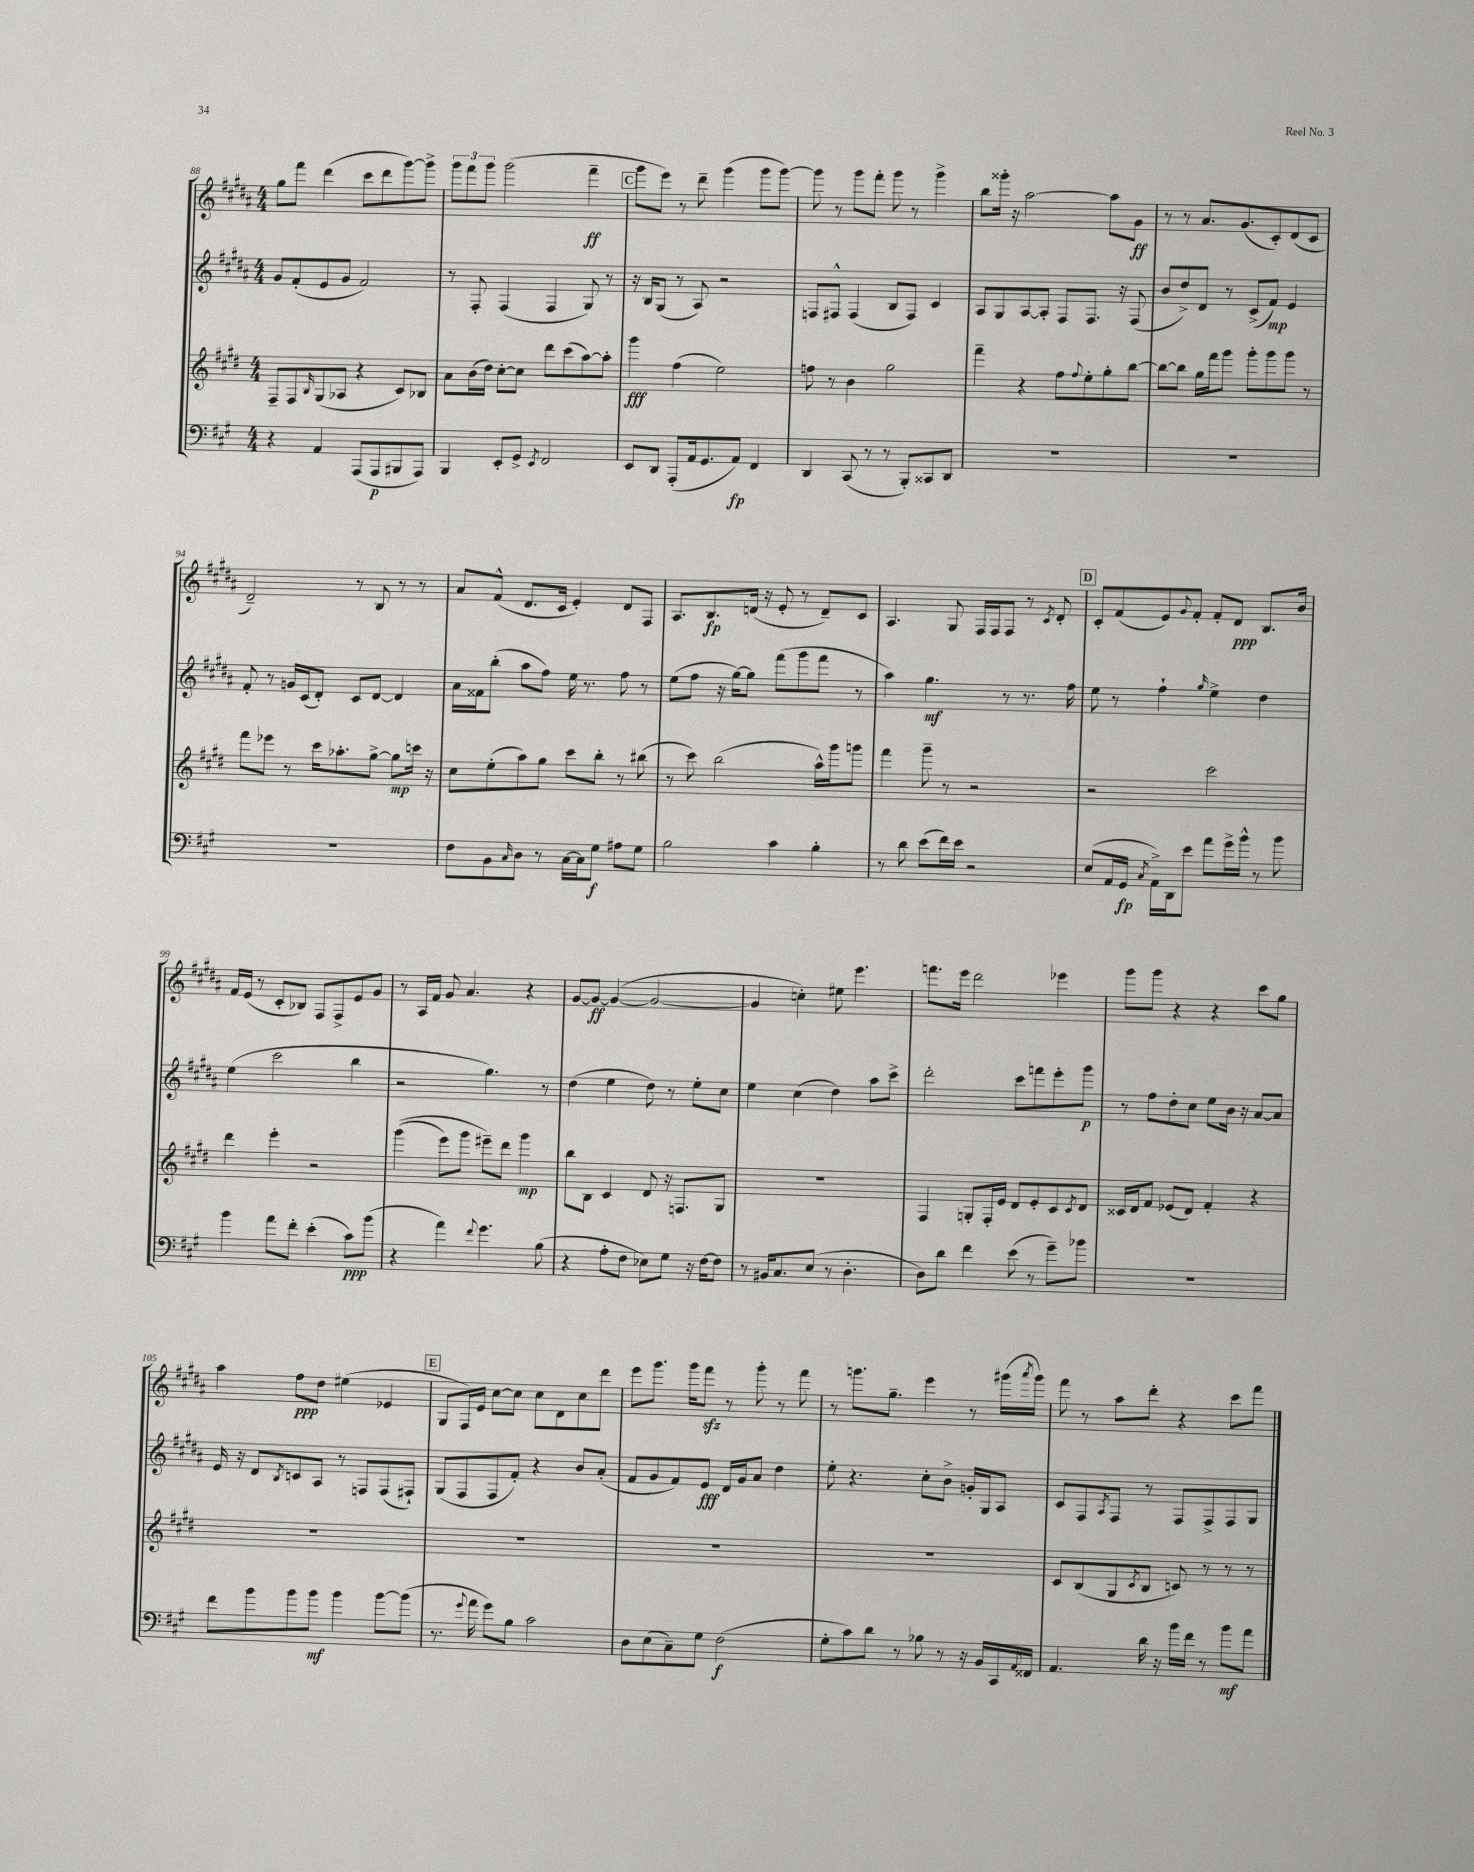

**kern	**dynam	**kern	**dynam	**kern	**dynam	**kern	**dynam
*part4	*part4	*part3	*part3	*part2	*part2	*part1	*part1
*staff4	*staff4	*staff3	*staff3	*staff2	*staff2	*staff1	*staff1
*clefF4	*	*clefG2	*	*clefG2	*	*clefG2	*
*k[f#c#g#]	*	*k[f#c#g#d#]	*	*k[f#c#g#d#a#]	*	*k[f#c#g#d#a#]	*
*M4/4	*	*M4/4	*	*M4/4	*	*M4/4	*
=88	=88	=88	=88	=88	=88	=88	=88
4r	.	8F#~/L	.	8g#/L	.	8gg#\L	.
.	.	8F#/	.	(8f#'/	.	8fff#\J	.
.	.	16qqB/	.	.	.	.	.
4AA/	.	(8G#/	.	8e/	.	(4ddd#\	.
.	.	8A-X/J	.	8g#/J	.	.	.
(8AAA/L	.	4r	.	2f#/)	.	8ccc#\L	.
8AAA/	p	.	.	.	.	8ddd#\	.
8BBB#X/	.	8c#/L)	.	.	.	[8ggg#\)	.
8AAA/J)	.	8B-X/J	.	.	.	8ggg#^\J]	.
=89	=89	=89	=89	=89	=89	=89	=89
4BBB/	.	8a\L	.	8r	.	12ggg#\L	.
.	.	.	.	.	.	12fff#\	.
.	.	(16b\L	.	8F#'/	.	.	.
.	.	.	.	.	.	12ggg#\J	.
.	.	16dd#\JJ)	.	.	.	.	.
8EE'/L	.	[8cc#'\L	.	(4F#/	.	(2ggg#\	.
8GG#^/J	.	8cc#\J]	.	.	.	.	.
8qEE/	.	.	.	.	.	.	.
2FF#/	.	8ddd#\L	.	4F#/	.	.	.
.	.	(8ccc#\	.	.	.	.	.
.	.	[8aa\)	.	8G#/)	.	4fff#~\	ff
.	.	8aa'\J]	.	8r	.	.	.
!!LO:REH:place=s1:t=C
=90	=90	=90	=90	=90	=90	=90	=90
8EE/L	.	4ggg#\	fff	16r	.	8ggg#\L	.
.	.	.	.	16B/KL	.	.	.
8DD/J	.	.	.	(8G#/J	.	8eee\J)	.
(8AAA'/L	.	(4ff#\	.	8r	.	8r	.
16AA/k	.	.	.	8A#/)	.	8ddd#~\	.
8.GG#/	.	.	.	.	.	.	.
.	.	2ee\)	.	2r	.	(4ggg#\	.
8AA/J)	fp	.	.	.	.	.	.
4FF#/	.	.	.	.	.	8ggg#\L	.
.	.	.	.	.	.	[8ggg#\J)	.
=91	=91	=91	=91	=91	=91	=91	=91
4DD/	.	8ffn\	.	8Fn/L	.	8ggg#\]	.
.	.	8r	.	8F#X^^/J	.	8r	.
(8CC#/	.	4b\	.	(4F#/	.	8ggg#\L	.
8r	.	.	.	.	.	8fff#'\J	.
8r	.	2gg#\	.	8B/L	.	8ggg#\	.
8BBB'/L)	.	.	.	8F#/J)	.	8r	.
8CC##X/	.	.	.	4c#/	.	4ggg#^\	.
8DD/J	.	.	.	.	.	.	.
=92	=92	=92	=92	=92	=92	=92	=92
1r	.	4fff#~\	.	8A#/L	.	8bb\L	.
.	.	.	.	8G#/	.	16ggg##X'\Jk	.
.	.	.	.	.	.	16r	.
.	.	4r	.	[8A#/	.	[2aa#\	.
.	.	.	.	8A#'/J]	.	.	.
.	.	8ff#\L	.	8F#/L	.	.	.
.	.	8qqff#/	.	.	.	.	.
.	.	8ee'\	.	8.F#/J	.	.	.
.	.	8gg#'\	.	.	.	8aa#\L]	.
.	.	.	.	16r	.	.	.
.	.	[8bb\J	.	(8F#/	.	8g#\J	ff
=93	=93	=93	=93	=93	=93	=93	=93
1r	.	8bb\L_	.	8b/L	.	8r	.
.	.	8bb\J]	.	8dd#^/)	.	8r	.
.	.	16gg#\LL	.	8d#/J	.	8.a#/L	.
.	.	16fff#\J	.	.	.	.	.
.	.	8ggg#\J	.	8r	.	.	.
.	.	.	.	.	.	(8.g#/	.
.	.	8ggg#'\L	.	(8c#^/L	.	.	.
.	.	8ggg#\	.	8f#/J)	mp	8c#'/)	.
.	.	8ggg#\J	.	4e/	.	(8d#/	.
.	.	8r	.	.	.	8c#/J	.
!!LO:LB:g=z
=94	=94	=94	=94	=94	=94	=94	=94
1r	.	8fff#\L	.	8f#'/	.	2d#~/)	.
.	.	8eee-X\J	.	8r	.	.	.
.	.	8r	.	16gn/LL	.	.	.
.	.	.	.	(16c#/J	.	.	.
.	.	16ccc#\KL	.	8d#'/J)	.	.	.
.	.	8.aa-X'\	.	.	.	.	.
.	.	.	.	8c#/L	.	8r	.
.	.	[8gg#^\J	.	[8d#/J	.	8B/	.
.	.	8gg#\L]	mp	4d#/]	.	8r	.
.	.	16cccn\Jk	.	.	.	8r	.
.	.	16r	.	.	.	.	.
=95	=95	=95	=95	=95	=95	=95	=95
8F#\L	.	8cc#\L	.	16a#\LL	.	8a#/L	.
.	.	.	.	16f##X\J	.	.	.
8BB\	.	(8ee'\	.	(8bb'\J	.	(8f#^^/J	.
16qqC#/	.	.	.	.	.	.	.
8D\J	.	8aa\)	.	8aa#\L	.	8.d#/L	.
8r	.	8gg#\J	.	8ff#\J)	.	.	.
.	.	.	.	.	.	16c#/Jk	.
[16C#\LL	.	8ccc#\L	.	16ee\	.	4e'/)	.
16C#\J]	.	.	.	8.r	.	.	.
8G#\J	f	8bb'\J	.	.	.	.	.
8A#X\L	.	8r	.	8ff#\	.	8d#/L	.
8G#\J	.	(8bb#X\	.	8r	.	8F#/J	.
=96	=96	=96	=96	=96	=96	=96	=96
2B\	.	8r	.	(8ee\L	.	8.A#/L	.
.	.	8ccc#\)	.	8ff#\J	.	.	.
.	.	.	.	.	.	8.B/	fp
.	.	(2bb\	.	16r	.	.	.
.	.	.	.	[16gg#\KL)	.	.	.
.	.	.	.	8gg#\J]	.	(16dn/Jk	.
.	.	.	.	.	.	16r	.
4c#\	.	.	.	(8fff#\L	.	8e'/	.
.	.	.	.	8ggg#\	.	8r	.
4B'\	.	16aa^^\LL)	.	8fff#\J	.	8d~/L)	.
.	.	16ggg#\J	.	.	.	.	.
.	.	8gggn\J	.	8r	.	8c#/J	.
=97	=97	=97	=97	=97	=97	=97	=97
8r	.	4fff#\	.	4aa#\)	.	4.A#/	.
8d\	.	.	.	.	.	.	.
(8e\L	.	8ggg#~\	.	4.gg#\	mf	.	.
16f#\L)	.	8r	.	.	.	8G#/	.
16e\JJ	.	.	.	.	.	.	.
2r	.	2r	.	.	.	16F#/LL	.
.	.	.	.	.	.	16F#/J	.
.	.	.	.	8r	.	8F#/J	.
.	.	.	.	8.r	.	8r	.
.	.	.	.	.	.	8qc#/	.
.	.	.	.	.	.	8d#'/	.
.	.	.	.	16ff#\	.	.	.
!!LO:REH:place=s1:t=D
=98	=98	=98	=98	=98	=98	=98	=98
(8E/L	.	2r	.	8ee\	.	8c#'/L	.
16AA/L	.	.	.	8r	.	(8f#/	.
16GG#/JJ	fp	.	.	.	.	.	.
8qC#/	.	.	.	.	.	.	.
16AA^\LL)	.	.	.	4ff#`\	.	8e/)	.
16DD\J	.	.	.	.	.	.	.
.	.	.	.	.	.	8qqg#/	.
8e\J	.	.	.	.	.	8f#'/J	.
.	.	.	.	16qqgg#/	.	.	.
8a\L	.	2ccc#\	.	4ee^\	.	8f#'/L	.
16g#^\L	.	.	.	.	.	8d#/J	ppp
16b^^\JJ	.	.	.	.	.	.	.
8r	.	.	.	4dd#\	.	8.B/L	.
8b\	.	.	.	.	.	.	.
.	.	.	.	.	.	16b/Jk	.
!!LO:LB:g=z
=99	=99	=99	=99	=99	=99	=99	=99
4b\	.	4ddd#\	.	(4ee\	.	16f#/LL	.
.	.	.	.	.	.	(16e/JJ	.
.	.	.	.	.	.	8r	.
8a\L	.	4eee'\	.	2ccc#\	.	8c#'/L	.
8f#'\J	.	.	.	.	.	8B-X/J)	.
(4e'\	.	2r	.	.	.	8F#/L	.
.	.	.	.	.	.	8F#^/	.
8c#\L)	ppp	.	.	4bb\	.	8e/	.
(8b\J	.	.	.	.	.	8g#/J	.
=100	=100	=100	=100	=100	=100	=100	=100
4r	.	((4ggg#\	.	2r	.	8r	.
.	.	.	.	.	.	16A#/LL	.
.	.	.	.	.	.	16f#/JJ	.
4a\)	.	8eee\L)	.	.	.	8g#/	.
.	.	8ggg#\J	.	.	.	4.a#/	.
8qqf#/	.	.	.	.	.	.	.
4.g#\	.	8eee#X~\L)	.	4.gg#\)	.	.	.
.	.	8ddd#\J	.	.	.	.	.
.	.	4ggg#\	mp	.	.	4r	.
(8B\	.	.	.	8r	.	.	.
=101	=101	=101	=101	=101	=101	=101	=101
4r	.	8bb\L	.	(4dd#\	.	[8g#/L	.
.	.	8B\J	.	.	.	8g#/J_	ff
8A'\L	.	4c#/	.	4ee\	.	(4g#/_	.
8F#\J	.	.	.	.	.	.	.
8E-X\L)	.	8d#/	.	8dd#\)	.	2g#/_	.
8G#\J	.	16r	.	8r	.	.	.
.	.	8.Fn/L	.	.	.	.	.
16r	.	.	.	8ee'\L	.	.	.
[16F#\KL	.	.	.	.	.	.	.
8F#\J]	.	8G#/J	.	8cc#\J	.	.	.
=102	=102	=102	=102	=102	=102	=102	=102
8r	.	1r	.	4ee\	.	4g#/]	.
16BB#X/KL	.	.	.	.	.	.	.
8.C#/	.	.	.	.	.	.	.
.	.	.	.	(4cc#\	.	4ccn'\)	.
(8E/J	.	.	.	.	.	.	.
8r	.	.	.	4dd#\)	.	8ee#X\	.
4.D'\	.	.	.	.	.	4.eee\	.
.	.	.	.	8aa#\L	.	.	.
.	.	.	.	8ccc#^\J	.	.	.
=103	=103	=103	=103	=103	=103	=103	=103
8D\L)	.	4F#/	.	2ddd#'\	.	8.fffn\L	.
8d\J	.	.	.	.	.	.	.
.	.	.	.	.	.	16eee\Jk	.
4f#\	.	8Gn'/L	.	.	.	2ddd#\	.
.	.	16F#'/L	.	.	.	.	.
.	.	16e/JJ	.	.	.	.	.
(8e\	.	8d#/L	.	8ccc#\L	.	.	.
8r	.	8e'/	.	8fffn\	.	.	.
8g#~\L)	.	8c#/	.	8eee'\	.	4eee-X\	.
.	.	8qc#/	.	.	.	.	.
8b-X\J	.	8d#/J	.	8ggg#\J	p	.	.
=104	=104	=104	=104	=104	=104	=104	=104
1r	.	16c##X/LL	.	8r	.	8ggg#\L	.
.	.	16d#/J	.	.	.	.	.
.	.	8f#/J	.	8ff#\L	.	8ggg#\J	.
.	.	(8e-X/L	.	8dd#'\	.	4r	.
.	.	8d#/J)	.	8cc#\J	.	.	.
.	.	4f#'/	.	8ee\L	.	4r	.
.	.	.	.	16b\Jk	.	.	.
.	.	.	.	16r	.	.	.
.	.	4r	.	[8a#/L	.	8ccc#\L	.
.	.	.	.	8a#/J]	.	8gg#\J	.
!!LO:LB:g=z
=105	=105	=105	=105	=105	=105	=105	=105
8f#\L	.	1r	.	16e/	.	4aa#\	.
.	.	.	.	16r	.	.	.
8b\	.	.	.	8d#/L	.	.	.
.	.	.	.	8qB/	.	.	.
8b\	.	.	.	8cn/	.	8ff#\L	ppp
8b\J	mf	.	.	8A#/J	.	8dd#\J	.
4b\	.	.	.	8r	.	(4ee#X\	.
.	.	.	.	8Fn/L	.	.	.
[8b\L	.	.	.	(8F/	.	4e-X/	.
(8b\J]	.	.	.	8F#X`/J)	.	.	.
!!LO:REH:place=s1:t=E
=106	=106	=106	=106	=106	=106	=106	=106
8.r	.	1r	.	(8G#/L	.	8G#/L	.
.	.	.	.	8F#/	.	16F#/L)	.
8qqg#/	.	.	.	.	.	.	.
16a\	.	.	.	.	.	16e/JJ	.
8g#\L)	.	.	.	8F#/	.	[8cc#\L	.
8B\J	.	.	.	8f#'/J)	.	8cc#\J]	.
2c#\	.	.	.	4r	.	8cc#\L	.
.	.	.	.	.	.	8d#\	.
.	.	.	.	8b/L	.	8cc#\	.
.	.	.	.	(8a#'/J	.	8ddd#\J	.
=107	=107	=107	=107	=107	=107	=107	=107
8D\L	.	1r	.	8f#/L	.	8eee\L	.
(8E\	.	.	.	8g#/	.	8.ggg#\J	.
8C#~\)	.	.	.	8f#/)	.	.	.
.	.	.	.	.	.	16ggg#\KL	.
8G#\J	.	.	.	8e/J	fff	8fff#zz\J	.
(2F#\	f	.	.	16d#/LL	.	8r	.
.	.	.	.	16g#/J	.	.	.
.	.	.	.	8a#/J	.	8ggg#'\	.
.	.	.	.	4dd#\	.	8r	.
.	.	.	.	.	.	8fff#\	.
=108	=108	=108	=108	=108	=108	=108	=108
8G#'\L	.	1r	.	8ee'\	.	8r	.
8c#\)	.	.	.	4.r	.	8.gggn\L	.
8d\J	.	.	.	.	.	.	.
.	.	.	.	.	.	8.gg#~\J	.
8r	.	.	.	.	.	.	.
8B-X\	.	.	.	8cc#'\L	.	4eee\	.
8r	.	.	.	8b^\J	.	.	.
16r	.	.	.	16gn'/LL	.	8r	.
16BB/LL	.	.	.	16G#/J	.	.	.
16CC#/	.	.	.	8A#/J	.	(16ggg#X\LL	.
8qqAA/	.	.	.	.	.	8qaaa#/	.
16FF##X/JJ	.	.	.	.	.	16ggg#\JJ)	.
=109	=109	=109	=109	=109	=109	=109	=109
4.AA/	.	8c#/L	.	8c#/L	.	8fff#\	.
.	.	(8B/	.	8F#/	.	8r	.
.	.	.	.	8qA#/	.	.	.
.	.	8G#/	.	8F#/J	.	8aa#\L	.
.	.	8qc#/	.	.	.	.	.
16d\	.	8B/J	.	8r	.	8ddd#'\J	.
16r	.	.	.	.	.	.	.
16b\LL	.	8cn/)	.	8F#/L	.	4r	.
16f#\JJ	.	.	.	.	.	.	.
8r	.	8r	.	8F#^/	.	.	.
8b\L	mf	8r	.	8F#/	.	8ccc#\L	.
8a\J	.	8r	.	8G#/J	.	8fff#\J	.
==	==	==	==	==	==	==	==
*-	*-	*-	*-	*-	*-	*-	*-
